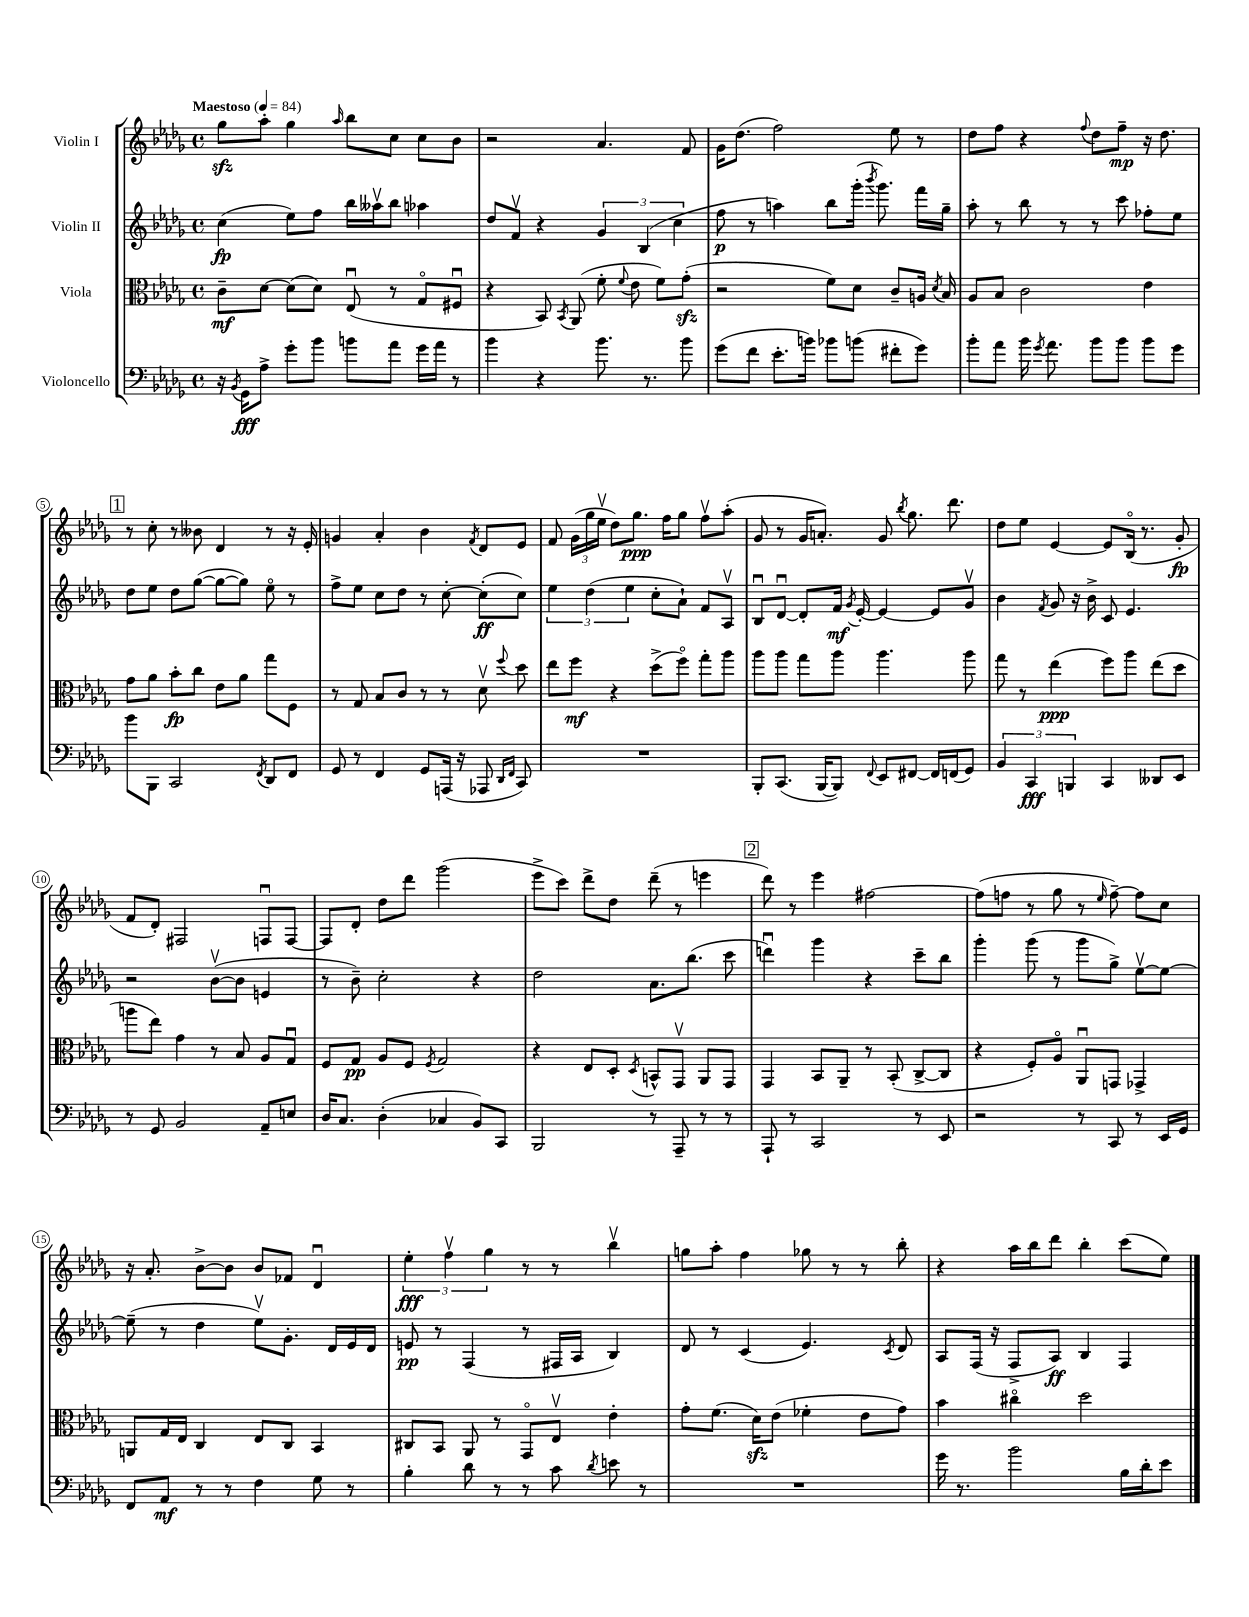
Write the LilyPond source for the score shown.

<<
\new StaffGroup <<
\new Staff = "s0" \with { instrumentName = "Violin I" } {
    \clef treble \key des \major \defaultTimeSignature \time 4/4 \tempo "Maestoso" 4 = 84
    \autoBeamOff ges''8[\sfz aes''8]-. ges''4 \grace { aes''16 } bes''8[ c''8] c''8[ bes'8] |
    r2 aes'4. f'8 |
    ges'16[ des''8.]( f''2) ees''8 r8 |
    des''8[ f''8] r4 \appoggiatura { f''8 } des''8[ f''8]--\mp r16 des''8. |
    \mark \markup { \box "1" } r8 c''8-. r8 beses'8 des'4 r8 r16 ees'16-. |
    g'4 aes'4-. bes'4 \acciaccatura { f'8 } des'8[ ees'8] |
    f'8 \tuplet 3/2 { ges'16[( ges''16 ees''16]\upbow } des''8[) ges''8.]\ppp f''16[ ges''8] f''8[\upbow aes''8]-.( |
    ges'8 r8 ges'16[ a'8.]-.) ges'8 \acciaccatura { bes''8 } ges''8. des'''8. |
    des''8[ ees''8] ees'4~ ees'8[ bes16]\flageolet( r8. ges'8-.\fp |
    f'8[ des'8]-.) fis2 f8[\downbow f8]~ |
    f8[ des'8]-. des''8[ des'''8] ges'''2( |
    ees'''8[-> c'''8]) des'''8[-> des''8] des'''8--( r8 e'''4 |
    \mark \markup { \box "2" } des'''8) r8 ees'''4 fis''2~ |
    fis''8[( f''8] r8 ges''8 r8 \grace { ees''16 } f''8~--) f''8[ c''8] |
    r16 aes'8.-. bes'8[~-> bes'8] bes'8[ fes'8] des'4\downbow |
    \tuplet 3/2 { ees''4-.\fff f''4\upbow ges''4 } r8 r8 bes''4\upbow |
    g''8[ aes''8]-. f''4 ges''8 r8 r8 bes''8-. |
    r4 aes''16[ bes''16 des'''8] bes''4-. c'''8[( ees''8]) \bar "|." |
}
\new Staff = "s1" \with { instrumentName = "Violin II" } {
    \clef treble \key des \major \defaultTimeSignature \time 4/4
    \autoBeamOff c''4\fp( ees''8[) f''8] bes''16[ aeses''16\upbow bes''8] aes''4 |
    des''8[ f'8]\upbow r4 \tuplet 3/2 { ges'4 bes4( c''4 } |
    f''8\p r8 a''4) bes''8[ ges'''16]-.( \acciaccatura { bes'''8 } ges'''8.) f'''16[ ges''16]-- |
    aes''8-. r8 bes''8 r8 r8 c'''8 fes''8[-. ees''8] |
    \mark \markup { \box "1" } des''8[ ees''8] des''8[ ges''8]~( ges''8[~ ges''8]) ees''8\flageolet r8 |
    f''8[-> ees''8] c''8[ des''8] r8 c''8~-. c''8[-.\ff( c''8]) |
    \tuplet 3/2 { ees''4 des''4( ees''4 } c''8[-. aes'8]-!) f'8[ aes8]\upbow |
    bes8[\downbow des'8]~\downbow des'8[-. f'16]\mf \acciaccatura { ges'8 } ees'16~-. ees'4~ ees'8[ ges'8]\upbow |
    bes'4 \acciaccatura { f'8 } ges'8 r16 bes'16-> c'8 ees'4. |
    r2 bes'8[~\upbow( bes'8] e'4 |
    r8 bes'8--) c''2-. r4 |
    des''2 aes'8.[ bes''8.]( c'''8 |
    \mark \markup { \box "2" } d'''4\downbow) ges'''4 r4 c'''8[-- bes''8] |
    ges'''4-. ges'''8( r8 ges'''8[ ges''8]->) ees''8[~\upbow ees''8]~ |
    ees''8--( r8 des''4 ees''8[\upbow) ges'8.]-. des'16[ ees'16 des'16] |
    e'8\pp r8 f4( r8 fis16[ aes16] bes4) |
    des'8 r8 c'4( ees'4.) \acciaccatura { c'8 } des'8 |
    aes8[ f16]( r16 f8[-> aes8]\ff) bes4 f4 \bar "|." |
}
\new Staff = "s2" \with { instrumentName = "Viola" } {
    \clef alto \key des \major \defaultTimeSignature \time 4/4
    \autoBeamOff c'8[--\mf des'8]~ des'8[( des'8]) ees8\downbow( r8 ges8[\flageolet fis8]\downbow |
    r4 bes,8) \acciaccatura { bes,8 } aes,8( f'8-. \appoggiatura { f'8 } ees'8 f'8[) ges'8]-.\sfz( |
    r2 f'8[) des'8] c'8[-- a16] \acciaccatura { des'8 } bes16 |
    aes8[ bes8] c'2 ees'4 |
    \mark \markup { \box "1" } ges'8[ aes'8] bes'8[-.\fp c''8] ees'8[ aes'8] ges''8[ f8] |
    r8 ges8 bes8[ c'8] r8 r8 des'8\upbow \appoggiatura { f''8 } des''8 |
    ees''8[ f''8]\mf r4 des''8[->( f''8]\flageolet) ges''8[-. aes''8] |
    aes''8[ aes''8] ges''8[ aes''8] aes''4. aes''8 |
    ges''8 r8 ees''4\ppp( f''8[) aes''8] ees''8[( des''8] |
    a''8[ ees''8]) ges'4 r8 bes8 aes8[ ges8]\downbow |
    f8[ ges8]\pp aes8[ f8] \acciaccatura { f8 } ges2 |
    r4 ees8[ des8]-. \acciaccatura { des8 } b,8[-^ ges,8]\upbow aes,8[ ges,8] |
    \mark \markup { \box "2" } ges,4 bes,8[ aes,8]-- r8 bes,8-.( c8[~-> c8] |
    r4 f8[-.) aes8]\flageolet aes,8[\downbow g,8] ges,4-> |
    a,8[ ges16 ees16] c4 ees8[ c8] bes,4 |
    cis8[ bes,8] aes,8 r8 ges,8[\flageolet ees8]\upbow ees'4-. |
    ges'8[-. f'8.]( des'16[\sfz) ees'8]( fes'4-. ees'8[ ges'8]) |
    bes'4 cis''4\flageolet des''2 \bar "|." |
}
\new Staff = "s3" \with { instrumentName = "Violoncello" } {
    \clef bass \key des \major \defaultTimeSignature \time 4/4
    \autoBeamOff r16 \acciaccatura { bes,8 } ges,16[\fff aes8]-> ges'8[-. bes'8] b'8[ aes'8] ges'16[ aes'16] r8 |
    bes'4 r4 bes'8. r8. bes'8 |
    ges'8[( f'8] ees'8.[-. b'16]) bes'8[ b'8]( fis'8[-. ges'8]) |
    bes'8[-. aes'8] bes'16 \acciaccatura { ges'8 } aes'8. bes'8[ bes'8] bes'8[ ges'8] |
    \mark \markup { \box "1" } bes'8[ bes,,8] c,2 \acciaccatura { f,8 } des,8[ f,8] |
    ges,8 r8 f,4 ges,8[ a,,16]( r16 aes,,8 \grace { des,16[ f,16] } c,8) |
    R1 |
    bes,,8[-. c,8.]( bes,,16[~ bes,,8]) \appoggiatura { f,8 } ees,8[ fis,8]~ fis,16[ f,16( ges,8]) |
    \tuplet 3/2 { bes,4 c,4\fff b,,4 } c,4 deses,8[ ees,8] |
    r8 ges,8 bes,2 aes,8[-- e8] |
    des16[ c8.] des4-.( ces4 bes,8[) c,8] |
    bes,,2 r8 aes,,8-- r8 r8 |
    \mark \markup { \box "2" } aes,,8-! r8 c,2 r8 ees,8 |
    r2 r8 c,8 r8 ees,16[ ges,16] |
    f,8[ aes,8]\mf r8 r8 f4 ges8 r8 |
    bes4-. des'8 r8 r8 c'8 \acciaccatura { des'8 } e'8 r8 |
    R1 |
    ges'16 r8. bes'2 bes16[ des'16-. ees'8] \bar "|." |
}
>>
>>
\layout { \context { \Score \override BarNumber.stencil = #(make-stencil-circler 0.1 0.3 ly:text-interface::print) } }
